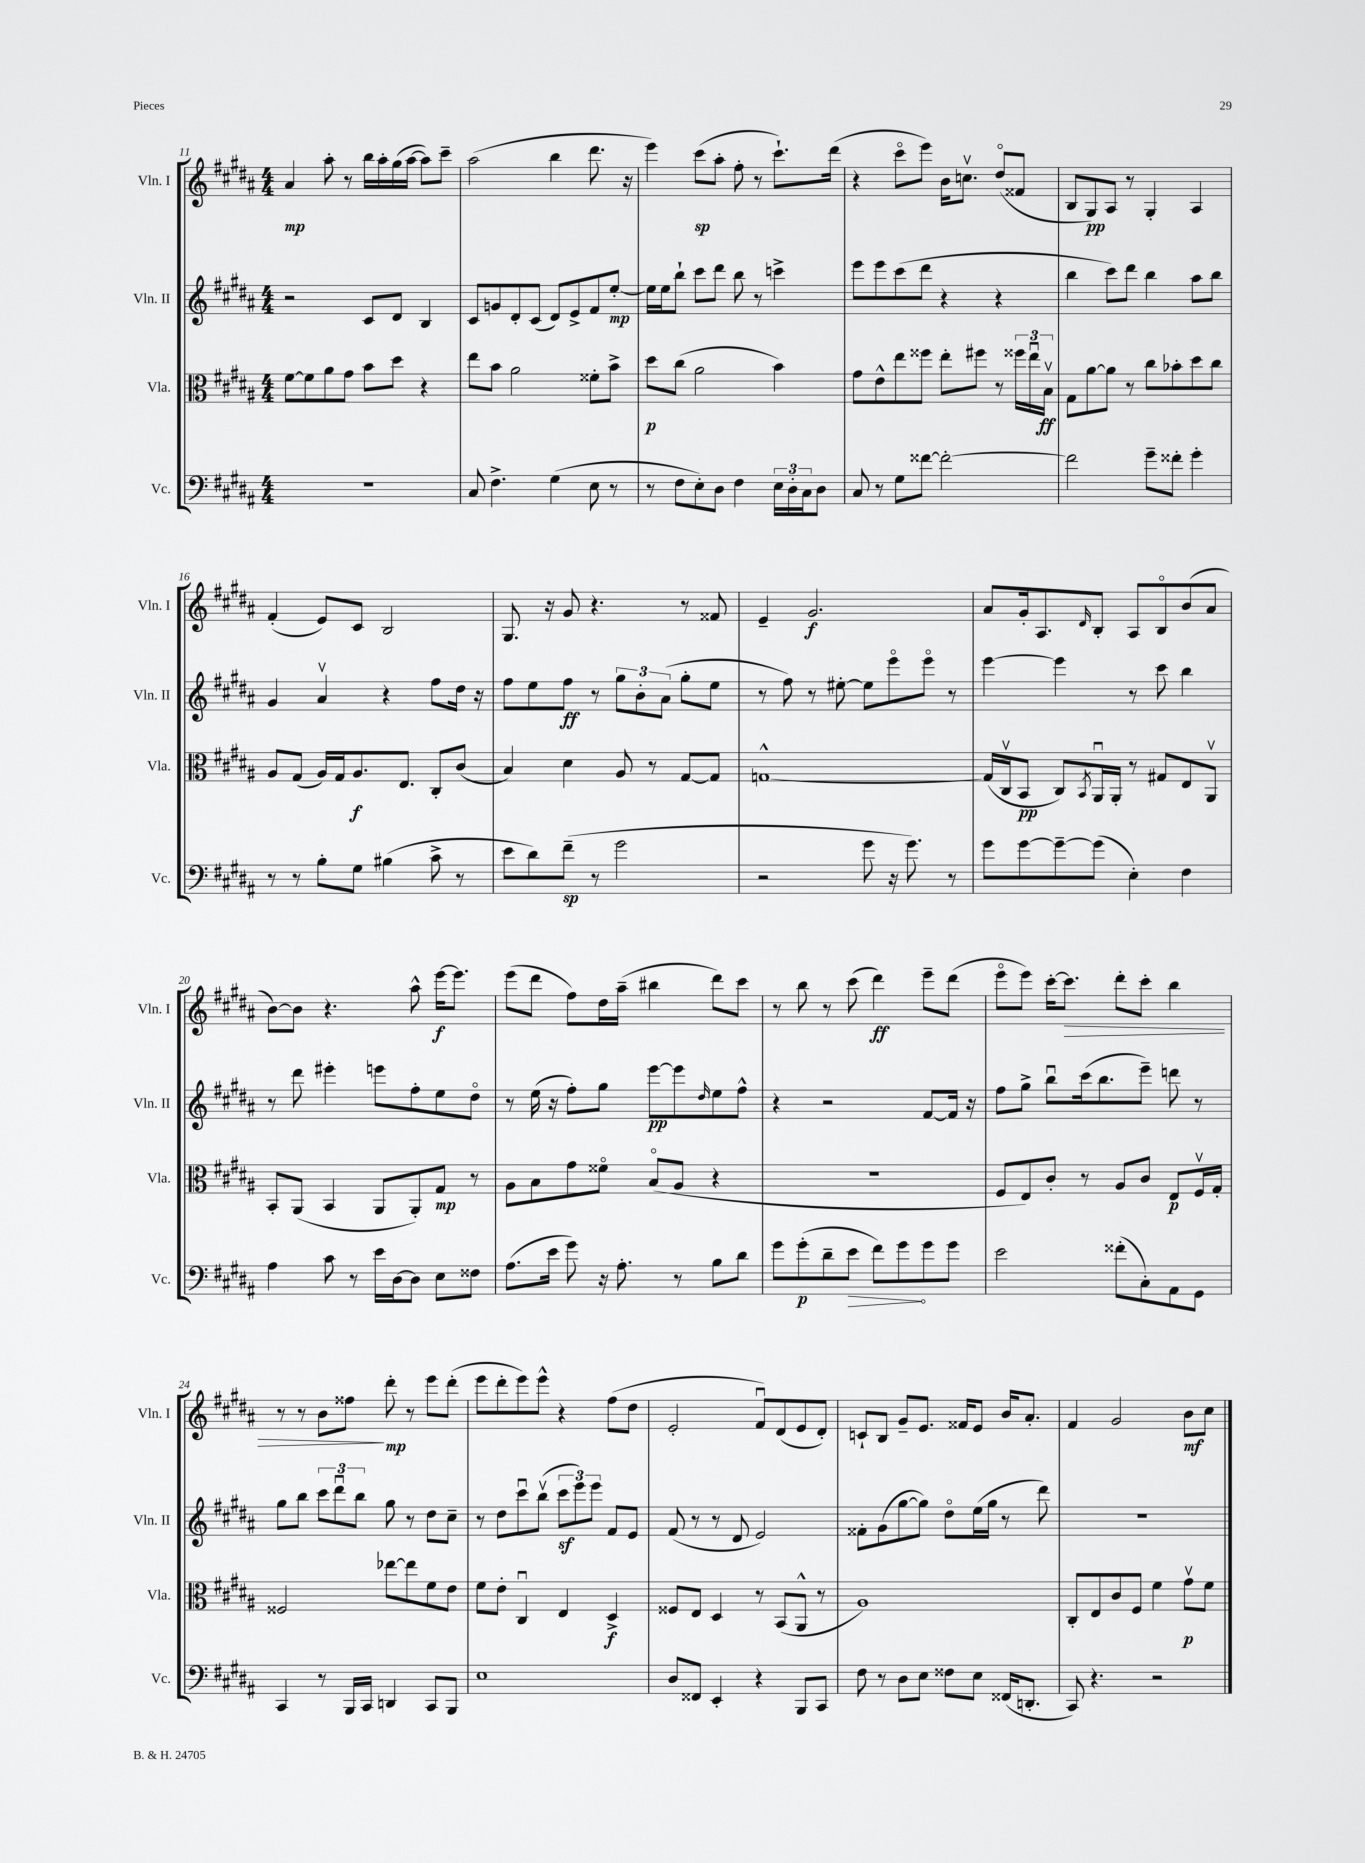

**kern	**dynam	**kern	**dynam	**kern	**dynam	**kern	**dynam
*part4	*part4	*part3	*part3	*part2	*part2	*part1	*part1
*staff4	*staff4	*staff3	*staff3	*staff2	*staff2	*staff1	*staff1
*I"Vc.	*	*I"Vla.	*	*I"Vln. II	*	*I"Vln. I	*
*I'Vc.	*	*I'Vla.	*	*I'Vln. II	*	*I'Vln. I	*
*clefF4	*	*clefC3	*	*clefG2	*	*clefG2	*
*k[f#c#g#d#a#]	*	*k[f#c#g#d#a#]	*	*k[f#c#g#d#a#]	*	*k[f#c#g#d#a#]	*
*M4/4	*	*M4/4	*	*M4/4	*	*M4/4	*
=11	=11	=11	=11	=11	=11	=11	=11
1r	.	[8f#\L	.	2r	.	4a#/	mp
.	.	8f#\]	.	.	.	.	.
.	.	8a#\	.	.	.	8aa#'\	.
.	.	8g#\J	.	.	.	8r	.
.	.	8b\L	.	8c#/L	.	16bb\LL	.
.	.	.	.	.	.	16aa#'\	.
.	.	8dd#\J	.	8d#/J	.	(16gg#\	.
.	.	.	.	.	.	[16aa#\JJ	.
.	.	4r	.	4B/	.	8aa#\L])	.
.	.	.	.	.	.	8ccc#~\J	.
=12	=12	=12	=12	=12	=12	=12	=12
8C#/	.	8ee\L	.	8c#/L	.	(2aa#\	.
4.F#^\	.	8b\J	.	8gn/	.	.	.
.	.	2a#\	.	8d#'/	.	.	.
.	.	.	.	(8c#/J	.	.	.
(4G#\	.	.	.	8d#/L)	.	4bb\	.
.	.	.	.	8e^/	.	.	.
8E\	.	8f##X'\L	.	8f#/	.	8.ddd#\	.
8r	.	8b^\J	.	[8ee'/J	mp	.	.
.	.	.	.	.	.	16r	.
=13	=13	=13	=13	=13	=13	=13	=13
8r	.	8dd#\L	p	16ee\LL]	.	4eee\)	.
.	.	.	.	16ee\J	.	.	.
8F#\L	.	(8cc#\J	.	8bb`\J	.	.	.
8E'\)	.	2a#\	.	8ccc#\L	.	(8ccc#\L	sp
8D#\J	.	.	.	8ddd#\J	.	8aa#'\J	.
4F#\	.	.	.	8bb\	.	8ff#'\	.
.	.	.	.	8r	.	8r	.
24E\LL	.	4b\)	.	4cccn^\	.	8.ccc#`\L)	.
24D#'\	.	.	.	.	.	.	.
24C#\J	.	.	.	.	.	.	.
8D#\J	.	.	.	.	.	.	.
.	.	.	.	.	.	(16ddd#\Jk	.
=14	=14	=14	=14	=14	=14	=14	=14
8C#/	.	8g#\L	.	8eee\L	.	4r	.
8r	.	8e^^\	.	8eee\	.	.	.
8G#\L	.	8ee\	.	(8ccc#\	.	8ccc#\L	.
[8f##X\J	.	8ff##X\J	.	8ddd#\J	.	8eee\J)	.
2f##'\_	.	8ee'\L	.	4r	.	16b\KL	.
.	.	.	.	.	.	8.ccnv\J	.
.	.	8ff#X\J	.	.	.	.	.
.	.	8r	.	4r	.	(8dd#/L	.
.	.	24ff##X\LL	.	.	.	8f##X/J	.
.	.	24eeu\	.	.	.	.	.
.	.	24Bv\JJ	ff	.	.	.	.
=15	=15	=15	=15	=15	=15	=15	=15
2f##\]	.	8G#\L	.	4bb\	.	8B/L	.
.	.	[8a#\	.	.	.	8G#/)	pp
.	.	8a#\J]	.	8ccc#\L)	.	8A#/J	.
.	.	8r	.	8ddd#\J	.	8r	.
8g#~\L	.	8cc#\L	.	4bb\	.	4G#'/	.
8f##X'\J	.	8b-X'\	.	.	.	.	.
4g#'\	.	8dd#\	.	8aa#\L	.	4A#/	.
.	.	8cc#\J	.	8bb\J	.	.	.
!!LO:LB:g=z
=16	=16	=16	=16	=16	=16	=16	=16
8r	.	8A#/L	.	4g#/	.	(4f#'/	.
8r	.	(8G#/J	.	.	.	.	.
8B'\L	.	16A#/LL)	.	4a#v/	.	8e/L)	.
.	.	16G#/J	.	.	.	.	.
8G#\J	.	8.A#/	f	.	.	8c#/J	.
(4B#X\	.	.	.	4r	.	2B/	.
.	.	8.E/J	.	.	.	.	.
8c#^\	.	8C#'/L	.	8ff#\L	.	.	.
8r	.	(8c#/J	.	16dd#\Jk	.	.	.
.	.	.	.	16r	.	.	.
=17	=17	=17	=17	=17	=17	=17	=17
8e\L	.	4B/)	.	8ff#\L	.	8.G#/	.
8d#\)	.	.	.	8ee\	.	.	.
.	.	.	.	.	.	16r	.
(8f#~\J	sp	4d#\	.	8ff#\J	ff	8g#/	.
8r	.	.	.	8r	.	4.r	.
2g#\	.	8A#/	.	12gg#\L	.	.	.
.	.	.	.	12b'\	.	.	.
.	.	8r	.	.	.	.	.
.	.	.	.	(12a#\J	.	.	.
.	.	[8G#/L	.	8gg#'\L	.	8r	.
.	.	8G#/J]	.	8ee\J	.	8f##X/	.
=18	=18	=18	=18	=18	=18	=18	=18
2r	.	[1Gn^^	.	8r	.	4e~/	.
.	.	.	.	8ff#\)	.	.	.
.	.	.	.	8r	.	2.g#/	f
.	.	.	.	[8ee#X'\	.	.	.
8g#\	.	.	.	8ee#\L]	.	.	.
16r	.	.	.	8eee\	.	.	.
8.g#\)	.	.	.	.	.	.	.
.	.	.	.	8eee\J	.	.	.
8r	.	.	.	8r	.	.	.
=19	=19	=19	=19	=19	=19	=19	=19
8g#\L	.	(16G/LL]	.	[4eee\	.	8a#/L	.
.	.	16C#v/J	.	.	.	.	.
[8g#\	.	8BB/J	pp	.	.	16g#'/k	.
.	.	.	.	.	.	8.A#/	.
8g#~\_	.	8C#/L)	.	4eee\]	.	.	.
.	.	8qBB/	.	.	.	16qqd#/	.
(8g#\J]	.	16AA#u/L	.	.	.	8B'/J	.
.	.	16AA#'/JJ	.	.	.	.	.
4E'\)	.	8r	.	8r	.	8A#/L	.
.	.	8G#X/L	.	8ccc#\	.	8B/	.
4F#\	.	8E/	.	4bb\	.	(8b/	.
.	.	8AA#v/J	.	.	.	8a#/J	.
!!LO:LB:g=z
=20	=20	=20	=20	=20	=20	=20	=20
4A#\	.	8BB'/L	.	8r	.	[8b\L)	.
.	.	(8AA#/J	.	8ddd#\	.	8b\J]	.
8c#\	.	4BB/	.	4eee#X'\	.	4.r	.
8r	.	.	.	.	.	.	.
16e\LL	.	8AA#/L	.	8eeen\L	.	.	.
[16D#\J	.	.	.	.	.	.	.
8D#\J]	.	8AA#'/)	.	8ff#'\	.	8aa#^^\	.
8E\L	.	8G#/J	mp	8ee\	.	[16eee\KL	f
.	.	.	.	.	.	8.eee\J]	.
8F##X\J	.	8r	.	8dd#\J	.	.	.
=21	=21	=21	=21	=21	=21	=21	=21
(8.A#\L	.	8A#\L	.	8r	.	(8eee\L	.
.	.	8B\	.	(16ee\	.	8ddd#\J	.
16e\Jk	.	.	.	16r	.	.	.
8g#\)	.	8g#\	.	8ff#'\L)	.	8ff#\L)	.
16r	.	8f##X\J	.	8gg#\J	.	16dd#\L	.
8.A#'\	.	.	.	.	.	(16aa#~\JJ	.
.	.	(8B/L	.	[8eee\L	pp	4bb#X\	.
8r	.	8A#/J	.	8eee\]	.	.	.
.	.	.	.	16qqdd#/	.	.	.
8B\L	.	4r	.	8ee\	.	8ddd#\L)	.
8d#\J	.	.	.	8ff#^^\J	.	8ccc#\J	.
=22	=22	=22	=22	=22	=22	=22	=22
8g#\L	.	1r	.	4r	.	8r	.
(8g#'\	p	.	.	.	.	8bb\	.
8d#~\	.	.	.	2r	.	8r	.
!	!LO:HP:b	!	!	!	!	!	!
8e\J	>	.	.	.	.	(8ccc#\	.
8f#\L)	.	.	.	.	.	4ddd#\)	ff
8g#\	.	.	.	.	.	.	.
8g#\	]	.	.	[8f#/L	.	8eee~\L	.
8g#\J	.	.	.	16f#/Jk]	.	(8ddd#\J	.
.	.	.	.	16r	.	.	.
=23	=23	=23	=23	=23	=23	=23	=23
2e\	.	8F#/L	.	8ff#\L	.	8eee\L	.
.	.	8E/)	.	8gg#^\J	.	8eee\J)	.
.	.	8c#'/J	.	8bbu\L	.	[16ccc#'\KL	.
!	!	!	!	!	!	!	!LO:HP:b
.	.	.	.	.	.	8.ccc#\J]	>
.	.	8r	.	(16ccc#\k	.	.	.
.	.	.	.	8.bb\	.	.	.
(8f##X'\L	.	8A#/L	.	.	.	8ddd#'\L	.
8C#'\)	.	8c#/J	.	8eee~\J)	.	8ccc#'\J	.
8AA#\	.	8E/L	p	8dddn\	.	4bb\	.
8GG#\J	.	16F#v/L	.	8r	.	.	.
.	.	16G#'/JJ	.	.	.	.	.
!!LO:LB:g=z
=24	=24	=24	=24	=24	=24	=24	=24
4CC#/	.	2F##X/	.	8gg#\L	.	8r	.
.	.	.	.	8bb\J	.	8r	.
8r	.	.	.	12ccc#\L	.	8b\L	.
.	.	.	.	12ddd#u\	.	.	.
16BBB/LL	.	.	.	.	.	8ff##X\J	.
.	.	.	.	12bb\J	.	.	.
16CC#/JJ	.	.	.	.	.	.	.
4DDn/	.	[8ee-X\L	.	8gg#\	.	8ddd#'\	] mp
.	.	8ee-\]	.	8r	.	8r	.
8CC#/L	.	8f#\	.	8dd#\L	.	8eee\L	.
8BBB/J	.	8e\J	.	8cc#~\J	.	(8ddd#'\J	.
=25	=25	=25	=25	=25	=25	=25	=25
1E	.	8f#\L	.	8r	.	8eee\L	.
.	.	8e'\J	.	8dd#\L	.	8ddd#'\	.
.	.	4C#u/	.	8ccc#u\	.	8eee\)	.
.	.	.	.	(8bbv\J	.	8eee^^\J	.
.	.	4E/	.	12ccc#z\L	.	4r	.
.	.	.	.	12eee\)	.	.	.
.	.	.	.	12eee\J	.	.	.
.	.	4D#^/	f	8f#/L	.	(8ff#\L	.
.	.	.	.	8e/J	.	8dd#\J	.
=26	=26	=26	=26	=26	=26	=26	=26
8D#/L	.	8F##X/L	.	(8f#/	.	2e'/	.
8FF##X/J	.	8E/J	.	8r	.	.	.
4EE'/	.	4D#/	.	8r	.	.	.
.	.	.	.	8d#/	.	.	.
4r	.	8r	.	2e/)	.	8f#u/L)	.
.	.	(8BB/L	.	.	.	(8d#/	.
8BBB/L	.	8AA#^^/J	.	.	.	8e/	.
8CC#/J	.	8r	.	.	.	8d#'/J)	.
=27	=27	=27	=27	=27	=27	=27	=27
8F#\	.	1A#)	.	8f##X'\L	.	8cn`/L	.
8r	.	.	.	(8g#\	.	8B/J	.
8D#\L	.	.	.	[8gg#\	.	8g#~/L	.
8E\J	.	.	.	8gg#\J])	.	8.e/J	.
8F##X\L	.	.	.	8dd#\L	.	.	.
.	.	.	.	.	.	16f##X/KL	.
8E\J	.	.	.	(16ee\L	.	8e/J	.
.	.	.	.	16gg#\JJ	.	.	.
(16FF##X/KL	.	.	.	8r	.	16b/KL	.
8.DDn'/J	.	.	.	.	.	8.a#'/J	.
.	.	.	.	8ddd#\)	.	.	.
=28	=28	=28	=28	=28	=28	=28	=28
8CC#/)	.	8C#'/L	.	1r	.	4f#/	.
4.r	.	8E/	.	.	.	.	.
.	.	8c#/	.	.	.	2g#/	.
.	.	8F#/J	.	.	.	.	.
2r	.	4f#\	.	.	.	.	.
.	.	8g#v\L	p	.	.	8b\L	mf
.	.	8f#\J	.	.	.	8cc#\J	.
==	==	==	==	==	==	==	==
*-	*-	*-	*-	*-	*-	*-	*-
